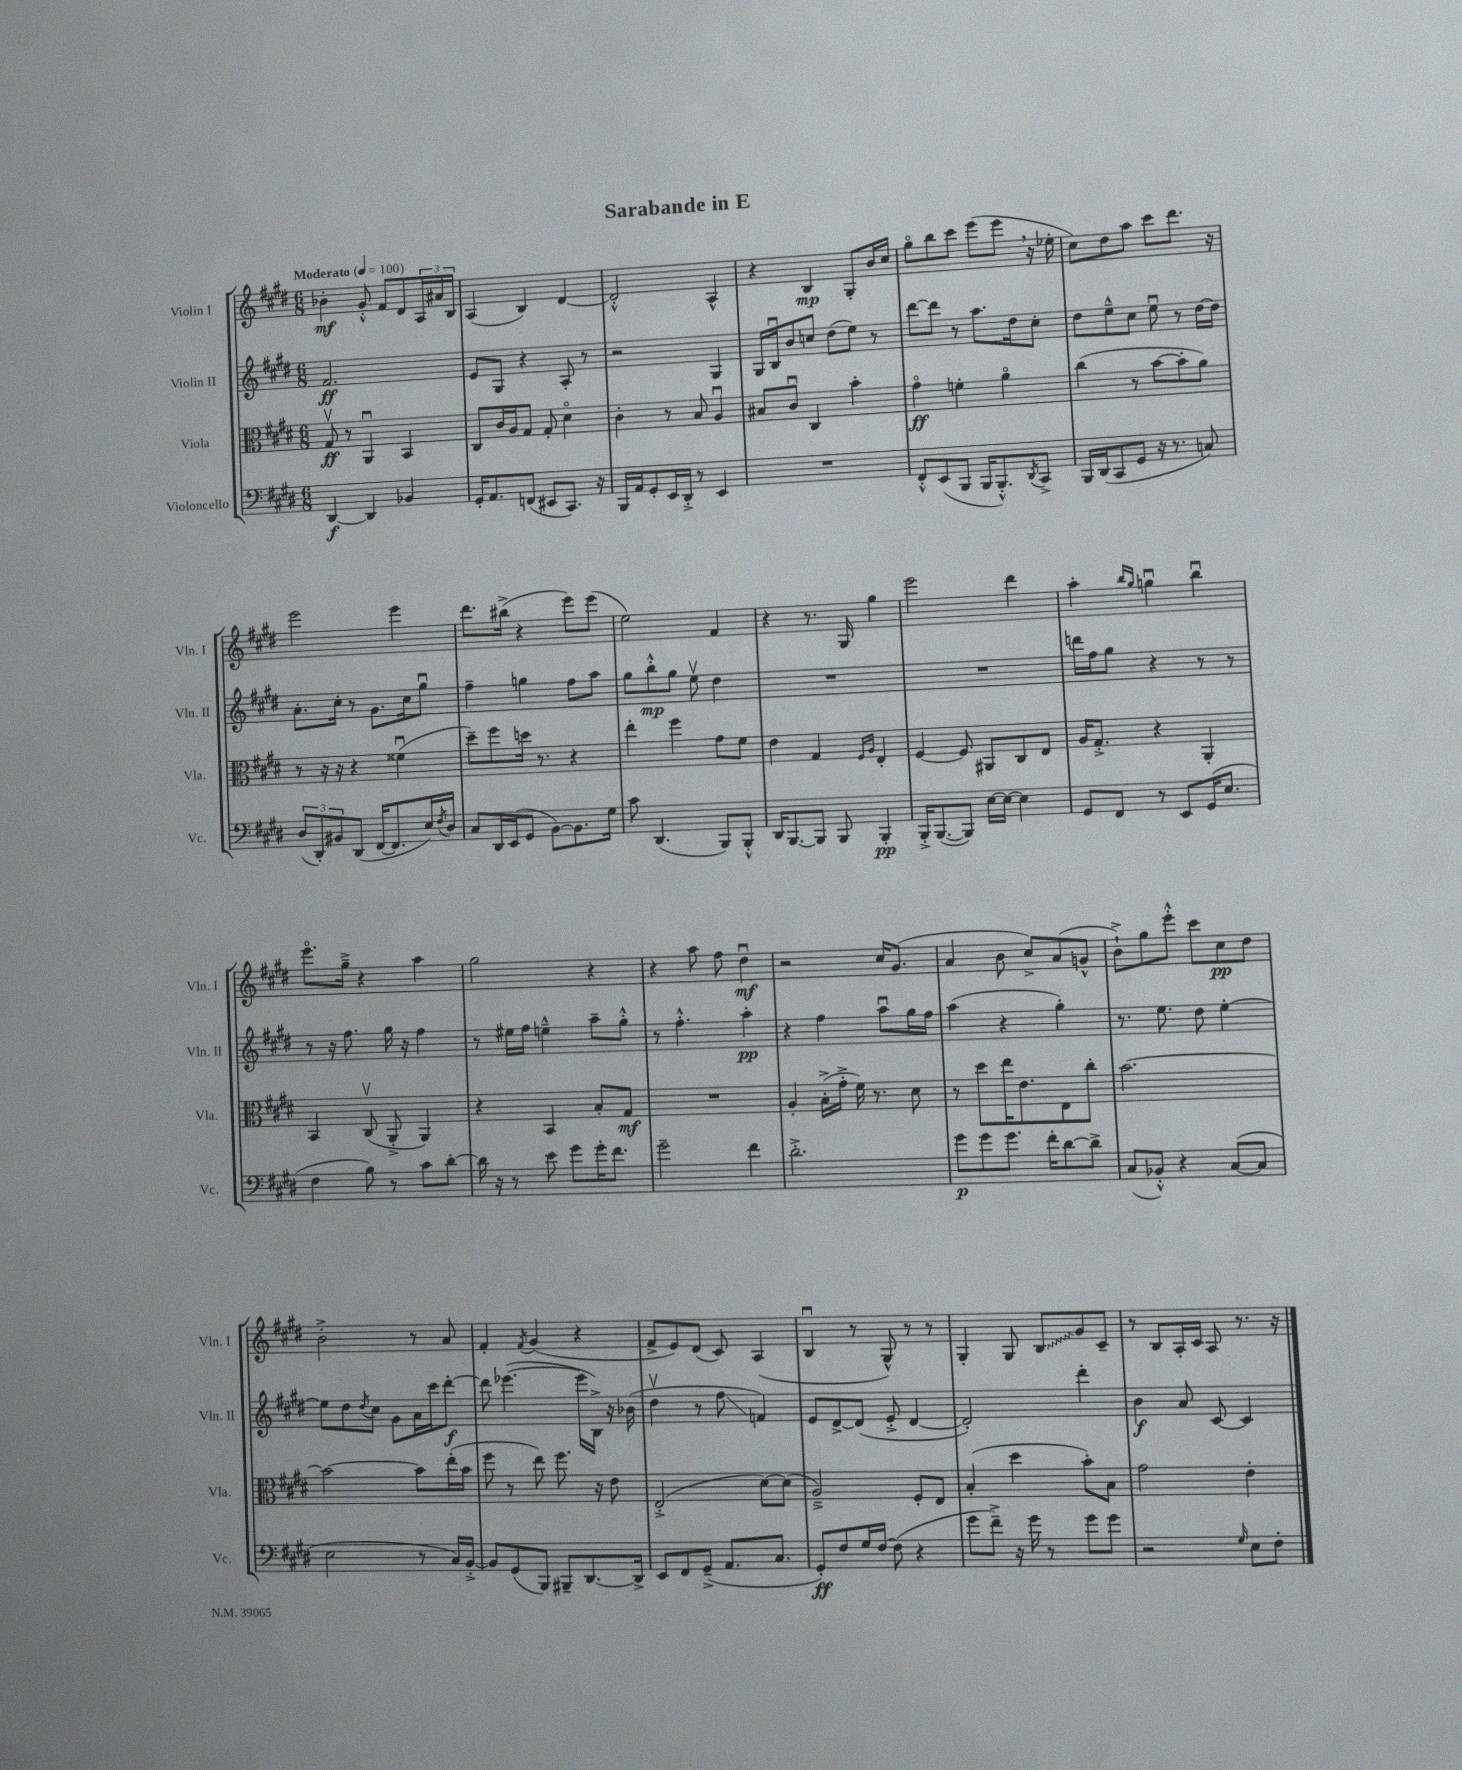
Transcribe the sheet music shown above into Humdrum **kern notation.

**kern	**kern	**kern	**kern
*staff4	*staff3	*staff2	*staff1
*clefF4	*clefC3	*clefG2	*clefG2
*k[f#c#g#d#]	*k[f#c#g#d#]	*k[f#c#g#d#]	*k[f#c#g#d#]
*M6/8	*M6/8	*M6/8	*M6/8
*MM100	*MM100	*MM100	*MM100
[4DD#	8G#v	2.f#	4b-'
.	8r	.	.
4DD#]	4AAu	.	8g#'^^
.	.	.	8f#
4BB-	4BB	.	8d#
.	.	.	24A
.	.	.	24a#
.	.	.	24B
=	=	=	=
16GG#'	8C#	8e	(4A
8.AA	.	.	.
.	16c#	8G#	.
.	16A	.	.
(8FF	8G#	4r	4B)
8EE#	8G#'	.	.
8.CC#)	4d#o	8A'	[4d#
.	.	8r	.
16r	.	.	.
=	=	=	=
16BBB	4c#'	2r	2d#'^^]
16AA	.	.	.
8GG#'	.	.	.
16EE	8r	.	.
16DD#'^	.	.	.
8r	8B	.	.
4EE	4Au	4G#	4A^^
=	=	=	=
2.r	8B#	16G#	4r
.	.	16Bu	.
.	8c#u	8b	.
.	4C#	8cc	4B
.	.	(8dd#	.
.	4b'	8ee)	8G#'
.	.	8r	16b
.	.	.	16cc#
=	=	=	=
8FF#'^^	4g#o	[8ddd#	8gg#o
(8EE	.	8ddd#]	8bb
8BBB	4f'	8r	8ccc#
16BBB	.	8.aa	(8eee
8.BBB'^^)	.	.	.
.	4ao	.	8eee
.	.	16dd#	.
8qDD#	.	.	.
8CC#^	.	8cc#'	16r
.	.	.	16ee-'
=	=	=	=
16BBB	(4cc#	8dd#	8cc#)
(16DD#	.	.	.
8CC#	.	8ee~^^	8dd#
8GG#	8r	8cc#	8aa
16r	[8b	8eeu	8ccc#
8.r	.	.	.
.	8b']	8r	8.ddd#
8C)	8a)	[16dd#	.
.	.	16dd#]	16r
=	=	=	=
(12D#	8r	8.a'	2eee
12DD#')	.	.	.
.	16r	.	.
12BB#	.	.	.
.	16r	16cc#'	.
(8DD#	4r	8r	.
[16FF#	.	8.g#	.
8.FF#]	.	.	.
.	(4f##u	.	4eee
.	.	16cc#	.
16E)	.	8gg#u	.
8qF#	.	.	.
16D#	.	.	.
=	=	=	=
8C#	8dd#~)	4ff#~	8.ddd#
16DD#	8ff#	.	.
(16EE	.	.	(16bb#^
8GG#	16dd	4gg	4r
.	8.r	.	.
[8BB)	.	.	.
8.BB]	4r	8ff#	8eee)
.	.	8aa	(8eee
16G#	.	.	.
=	=	=	=
8c#	4ee'	8gg#	2ee)
(4.DD#	.	8bb'^^	.
.	4ff#	8gg#	.
.	.	8eev	.
8BBB)	8g#	4dd#	4f#
8BBB'^^	8f#	.	.
=	=	=	=
16DD#	4e	2.r	4r
[8.BBB	.	.	.
8BBB]	4G#	.	8.r
8BBB	.	.	.
.	.	.	16G#
.	16qqF#	.	.
.	16qqA	.	.
4BBB'	4E'	.	4gg#
=	=	=	=
16BBB'^	[4F#	2.r	2eee
([8.BBB	.	.	.
8BBB])	8F#]	.	.
[16E	8AA#	.	.
16E_	.	.	.
4E]	8C#	.	4ddd#
.	8E	.	.
=	=	=	=
8GG#	16A	16ddd	4aa'
.	8.G#'^	16ff#	.
8FF#	.	8gg#	.
.	.	.	16qqbb
.	.	.	16qqgg#
8r	4r	4r	4ggu
8EE	.	.	.
(16GG#	4AA'	8r	4bbu
8.E	.	.	.
.	.	8r	.
=	=	=	=
4F#	4BB	8r	8.eeeo
.	.	16r	.
.	.	8.ff#	16gg#~^
8B)	(8C#v	.	4r
8r	8AA'^	16gg#	.
.	.	16r	.
8c#	4AA)	4ff#	4aa
[8d#'	.	.	.
=	=	=	=
16d#]	4r	8r	2gg#
16r	.	.	.
8r	.	16ee#	.
.	.	16ff#	.
8e	4BB	4ee~^^	.
8g#	.	.	.
16g#'	8B'	8aa~	4r
8.f#	.	.	.
.	8G#	8gg#'^^	.
=	=	=	=
2g#~	2.r	8r	4r
.	.	4.ff#'^^	.
.	.	.	8aa
.	.	.	8ff#
4f#	.	4aa'	4dd#u
=	=	=	=
2.d#'^	4A'	4r	2r
.	(16B'^	4ff#	.
.	16g#'^	.	.
.	16f#)	.	.
.	8.r	.	.
.	.	8aau	16cc#
.	.	.	(8.g#
.	8d#	16gg#	.
.	.	16ff#	.
=	=	=	=
8g#	8r	(4aa	4a
8g#	8dd#	.	.
8.g#	16ee	4r	8b
.	8.e	.	.
.	.	.	8cc#^)
16f#'	.	.	.
[8d#	8E	4gg#')	(8a
8d#^]	8cc#'	.	8g^^
=	=	=	=
(8C#	[2.b	8.r	8b`^)
8BB-'^^)	.	.	8gg#
.	.	8.ee	.
4r	.	.	8eee'^^
.	.	8dd#	8ccc#
([8C#	.	[4ee'	8cc#
8C#]	.	.	8dd#
=	=	=	=
2E	2b_	8ee]	2b'^
.	.	8dd#	.
.	.	8qdd#	.
.	.	8cc#	.
.	.	8g#	.
8r	8b]	16a	8r
.	.	16ccc#	.
16C#)	(16ee'	[8ddd#'	8a
[16BB'^	16b	.	.
=	=	=	=
8BB]	8ff#	8ddd#]	4f#'
(8GG#	8r	([4.eee-	.
.	.	.	8qf#
8BBB)	8ee)	.	(4g#
8BBB#~	8.ff#	.	.
[8.DD#	.	16eee-]	4r
.	16r	16B^)	.
.	8e	16r	.
16DD#^]	.	(16b-	.
=	=	=	=
8EE	(2E'^	4dd#v	8f#^
8FF#	.	.	8e)
(8GG#~^	.	8r	(8d#
8.AA	.	8ff#	8c#)
.	[8d#)	4f)	(4A
8.C#	.	.	.
.	(8d#]	.	.
=	=	=	=
8GG#')	2A~^)	8e	4Bu
8F#	.	[8d#^	.
16G#	.	(8d#]	8r
[16F#	.	.	.
(8F#]	.	8e'^	8G#^^)
4r	8F#'	[4d#	8r
.	8E	.	8r
=	=	=	=
8g#	(4B'	2d#'])	4G#'
8f#~^)	.	.	.
16r	4dd#	.	8G#
16g#	.	.	.
8r	.	.	8B
8g#	8b')	4ddd#'	8g#
8g#	8B	.	8c#~
=	=	=	=
2r	2g#	4b	8r
.	.	.	8B
.	.	8a	16A'
.	.	.	16c#
.	.	[8c#	8A
16qqG#	.	.	.
8E	4e'	4c#]	8.r
8F#'	.	.	.
.	.	.	16r
==	==	==	==
*-	*-	*-	*-
